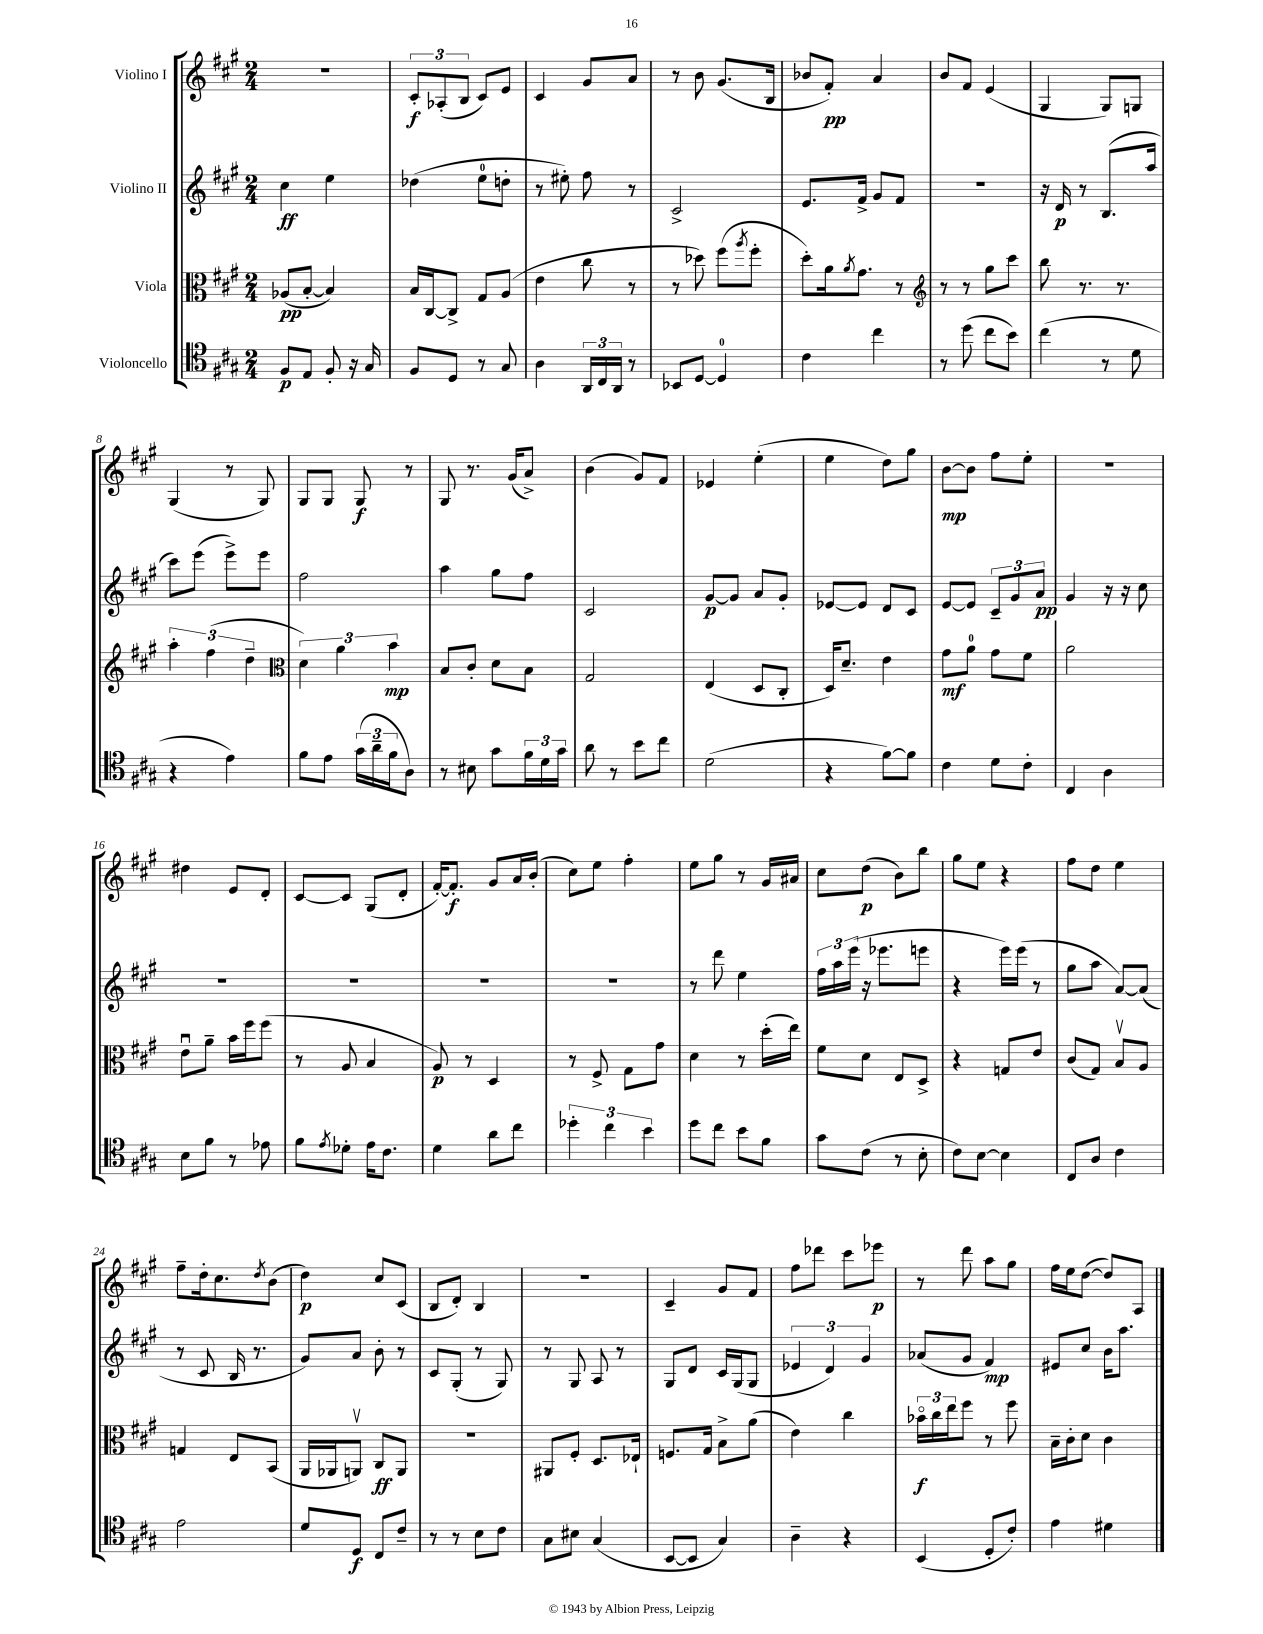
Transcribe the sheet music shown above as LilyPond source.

<<
\new StaffGroup <<
\new Staff = "s0" \with { instrumentName = "Violino I" } {
    \clef treble \key a \major \numericTimeSignature \time 2/4
    R2 |
    \tuplet 3/2 { cis'8-.\f aes8-.( b8 } cis'8) e'8 |
    cis'4 gis'8 a'8 |
    r8 b'8 gis'8.( b16 |
    bes'8 fis'8-.\pp) a'4 |
    b'8 fis'8 e'4( |
    gis4 gis8) g8 |
    gis4( r8 gis8) |
    gis8 gis8 gis8\f r8 |
    gis8 r8. gis'16( a'8->) |
    b'4( gis'8) fis'8 |
    ees'4 e''4-.( |
    e''4 d''8) gis''8 |
    b'8~\mp b'8 fis''8 e''8-. |
    R2 |
    dis''4 e'8 d'8-. |
    cis'8~ cis'8 gis8( d'8-. |
    fis'16~-.) fis'8.-.\f gis'8 a'16 b'16-.( |
    cis''8) e''8 fis''4-. |
    e''8 gis''8 r8 gis'16 ais'16 |
    cis''8 d''8\p( b'8) b''8 |
    gis''8 e''8 r4 |
    fis''8 d''8 e''4 |
    fis''8-- d''16-. cis''8. \acciaccatura { d''8 } b'8( |
    d''4\p) cis''8 cis'8( |
    b8 d'8-.) b4 |
    r2 |
    cis'4-- gis'8 fis'8 |
    fis''8 des'''8 cis'''8 ees'''8\p |
    r8 d'''8 a''8 gis''8 |
    fis''16 e''16 d''8~( d''8) a8 \bar "|." |
}
\new Staff = "s1" \with { instrumentName = "Violino II" } {
    \clef treble \key a \major \numericTimeSignature \time 2/4
    cis''4\ff e''4 |
    des''4( e''8-0 d''8-. |
    r8 eis''8-.) fis''8 r8 |
    cis'2-> |
    e'8. fis'16-> gis'8 fis'8 |
    R2 |
    r16 d'16\p r8 b8.( a''16 |
    cis'''8) e'''8( e'''8->) e'''8 |
    fis''2 |
    a''4 gis''8 fis''8 |
    cis'2 |
    gis'8~\p gis'8 a'8 gis'8-. |
    ees'8~ ees'8 d'8 cis'8 |
    e'8~ e'8 \tuplet 3/2 { cis'8-- gis'8 a'8\pp } |
    gis'4 r16 r16 cis''8 |
    R2 |
    R2 |
    R2 |
    R2 |
    r8 d'''8 e''4 |
    \tuplet 3/2 { fis''16 a''16 e'''16( } r16 ees'''8. e'''8 |
    r4 e'''16) e'''16( r8 |
    gis''8 a''8 a'8~) a'8( |
    r8 cis'8 b16 r8. |
    gis'8) a'8 b'8-. r8 |
    cis'8 gis8-.( r8 gis8) |
    r8 gis8 a8 r8 |
    gis8 d'8 cis'16 gis16( gis8 |
    \tuplet 3/2 { ees'4 d'4) gis'4 } |
    aes'8( gis'8 fis'4\mp) |
    eis'8 cis''8 b'16 a''8. \bar "|." |
}
\new Staff = "s2" \with { instrumentName = "Viola" } {
    \clef alto \key a \major \numericTimeSignature \time 2/4
    aes8\pp( b8~-. b4) |
    b16 cis16~ cis8-> gis8 a8( |
    e'4 cis''8 r8 |
    r8 des''8) fis''8( \acciaccatura { a''8 } fis''8-. |
    d''8-.) a'16 \acciaccatura { a'8 } gis'8. r8 |
    \clef treble r8 r8 gis''8 cis'''8 |
    b''8 r8. r8. |
    \tuplet 3/2 { a''4-. fis''4( d''4-- } |
    \clef alto \tuplet 3/2 { d'4) a'4 b'4\mp } |
    b8 cis'8-. d'8 b8 |
    gis2 |
    e4( d8 cis8-. |
    d16) d'8.-- e'4 |
    gis'8\mf a'8-0 gis'8 fis'8 |
    a'2 |
    e'8\downbow a'8-- b'16 fis''16 fis''8( |
    r8 a8 b4 |
    a8\p) r8 d4 |
    r8 fis8-> gis8 gis'8 |
    d'4 r8 d''16-.( e''16) |
    fis'8 d'8 e8 d8-> |
    r4 g8 e'8 |
    cis'8( gis8) b8\upbow a8 |
    g4 e8 b,8( |
    a,16 aes,16 a,8\upbow) cis8\ff a,8 |
    r2 |
    ais,8 fis8-. d8. ees16-! |
    f8. gis16 b8-> a'8( |
    e'4) cis''4 |
    \tuplet 3/2 { bes'16\flageolet\f cis''16 e''16 } fis''8 r8 fis''8 |
    b16-- cis'16-. d'8 cis'4 \bar "|." |
}
\new Staff = "s3" \with { instrumentName = "Violoncello" } {
    \clef tenor \key a \major \numericTimeSignature \time 2/4
    fis8\p e8 fis8-. r16 gis16 |
    fis8 d8 r8 gis8 |
    a4 \tuplet 3/2 { a,16 cis16 a,16 } r8 |
    bes,8 d8~ d4-0 |
    cis'4 cis''4 |
    r8 d''8( cis''8 b'8) |
    cis''4( r8 d'8 |
    r4 e'4) |
    fis'8 e'8 \tuplet 3/2 { gis'16( a'16-- fis'16 } a8) |
    r8 bis8 gis'8 \tuplet 3/2 { fis'16 d'16 gis'16 } |
    a'8 r8 b'8 cis''8 |
    d'2( |
    r4 fis'8~) fis'8 |
    cis'4 d'8 cis'8-. |
    cis4 a4 |
    b8 fis'8 r8 ees'8 |
    fis'8 \acciaccatura { e'8 } des'8-. e'16 cis'8. |
    d'4 a'8 cis''8 |
    \tuplet 3/2 { des''4-. cis''4 b'4 } |
    d''8 cis''8 b'8 fis'8 |
    gis'8 cis'8( r8 b8-. |
    cis'8) b8~ b4 |
    cis8 a8 cis'4 |
    e'2 |
    d'8 d8\f cis8 cis'8-- |
    r8 r8 b8 cis'8 |
    gis8 bis8 gis4( |
    b,8~ b,8 gis4) |
    a4-- r4 |
    b,4( d8-. cis'8-.) |
    e'4 dis'4 \bar "|." |
}
>>
>>
